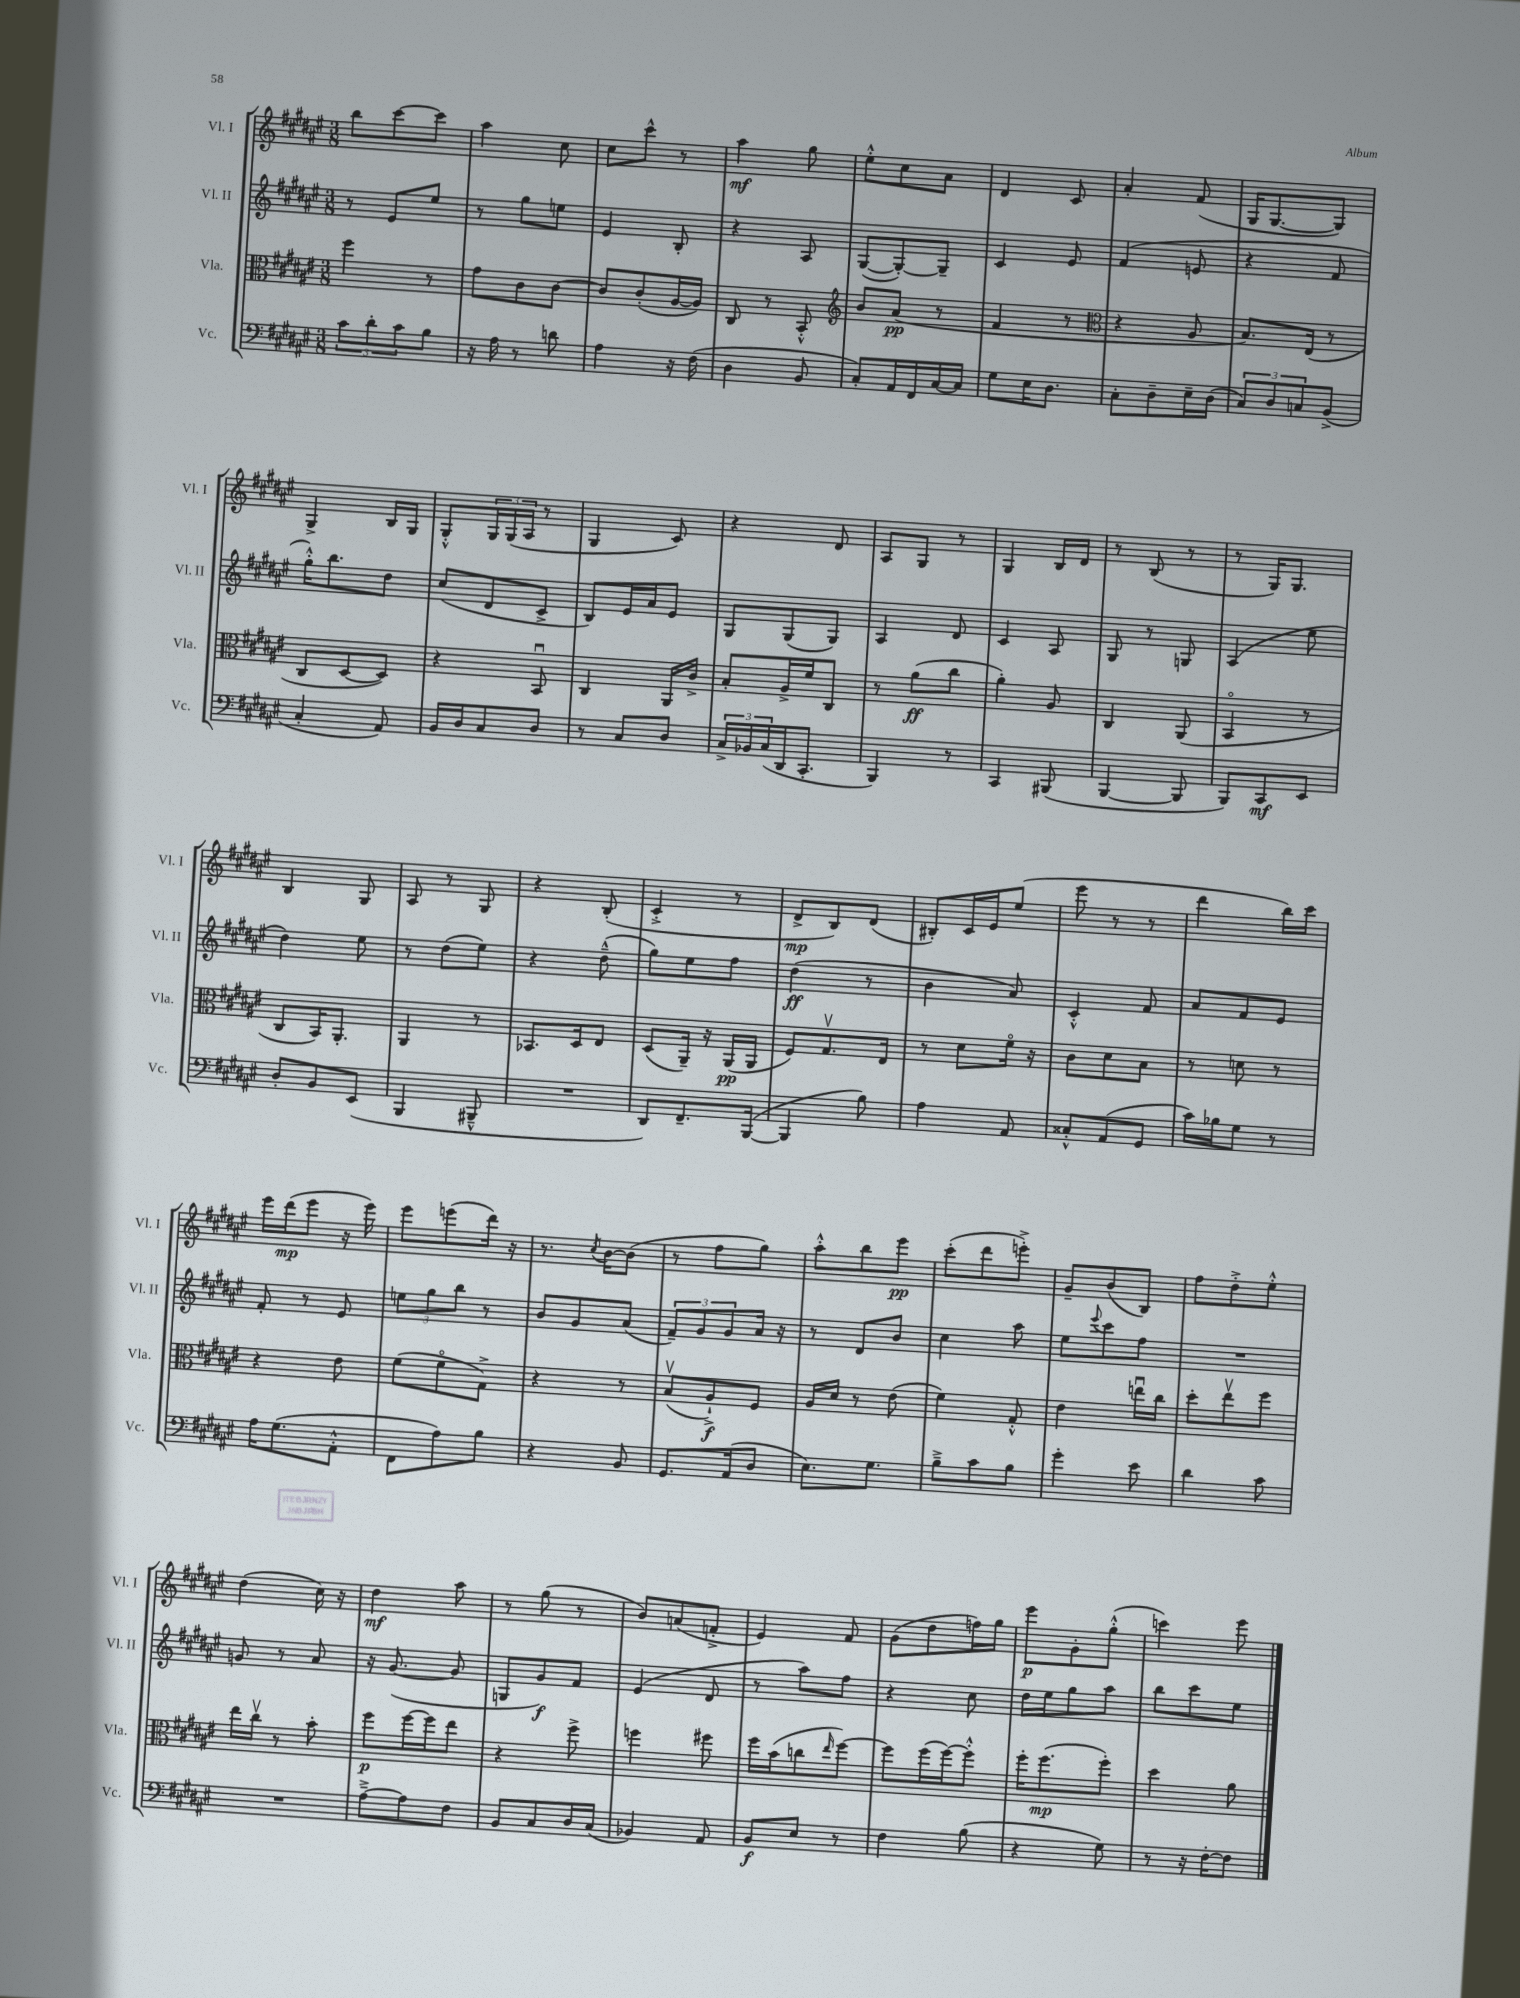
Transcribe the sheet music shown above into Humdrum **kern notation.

**kern	**kern	**kern	**kern
*staff4	*staff3	*staff2	*staff1
*clefF4	*clefC3	*clefG2	*clefG2
*k[f#c#g#d#a#e#]	*k[f#c#g#d#a#e#]	*k[f#c#g#d#a#e#]	*k[f#c#g#d#a#e#]
*M3/8	*M3/8	*M3/8	*M3/8
12c#	4ff#	8r	8bb
12d#'	.	.	.
.	.	8e#	[8ccc#
12c#	.	.	.
8B	8r	8ee#	8ccc#]
=	=	=	=
16r	8g#	8r	4aa#
16A#	.	.	.
8r	8c#	8gg#	.
8d	[8c#	8ee	8cc#
=	=	=	=
4A#	8c#]	4e#	8cc#
.	(8c#'	.	8ccc#^^
16r	[16A#	8B'	8r
(16F#	16A#])	.	.
=	=	=	=
4D#	8C#	4r	4aa#
.	8r	.	.
8BB	8BB'^^	8A#	8gg#
=	=	=	=
*	*clefG2	*	*
8C#')	8b	([8G#	8ee#'^^
16AA#	(8a#	8G#'_)	8cc#
16FF#	.	.	.
[16C#	8r	8G#~]	8a#
16C#]	.	.	.
=	=	=	=
8G#	4f#	4c#	4d#
16E#	.	.	.
8.D#	.	.	.
.	8r	8e#	8c#
=	=	=	=
*	*clefC3	*	*
8C#'	4r	(4f#	4a#'
8D#~	.	.	.
16E#~	8A#	8e	(8f#
(16D#	.	.	.
=	=	=	=
12C#)	8.B)	4r	16G#
.	.	.	[8.G#
12D#	.	.	.
12C	.	.	.
.	(16E#	.	.
(8BB^	8r	8f#	8G#])
=	=	=	=
4C#'	8C#	16gg#'^^)	4G#^
.	.	8.bb	.
.	[8D#	.	.
8AA#)	8D#])	8dd#	16B
.	.	.	16G#
=	=	=	=
16BB	4r	(8cc#	8G#'^^
16D#	.	.	.
8C#	.	8d#	24G#
.	.	.	(24G#
.	.	.	24A#
8D#	8BBu	8c#^	8r
=	=	=	=
8r	4C#	8B)	4G#
8C#	.	16e#	.
.	.	16a#	.
8D#	16AA#	8e#	8c#)
.	16c#^	.	.
=	=	=	=
24C#^	8B'	8G#	4r
24BB-	.	.	.
(24C#	.	.	.
16DD#	16A#^	(8G#	.
8.CC#'	16f#	.	.
.	8C#	8G#)	8d#
=	=	=	=
4BBB)	8r	4A#	8A#
.	(8a#	.	8G#
8r	8cc#	8d#	8r
=	=	=	=
4CC#	4a#')	4c#	4G#
(8BBB#	8A#	8A#	16B
.	.	.	16d#
=	=	=	=
[4BBB	4C#	8G#	8r
.	.	8r	(8B
8BBB]	(8AA#	8G	8r
=	=	=	=
8BBB)	4BBo	(4A#	8r
8CC#	.	.	16G#)
.	.	.	8.G#
8EE#	8r	8ee#	.
=	=	=	=
8D#'	8C#	4dd#)	4B
8BB	16BB)	.	.
.	8.AA#'	.	.
(8EE#	.	8ee#	8G#
=	=	=	=
4BBB	4AA#	8r	8A#
.	.	(8dd#	8r
8BBB#~^^	8r	8ee#)	8G#
=	=	=	=
4.r	8.BB-	4r	4r
.	16D#	.	.
.	8E#	(8dd#~^^	(8B'
=	=	=	=
8DD#)	(8D#	8gg#)	4c#'^
8.FF#~	16AA#~)	8ee#	.
.	16r	.	.
.	(16AA#	8ff#	8r
([16BBB	16AA#	.	.
=	=	=	=
4BBB]	8F#)	(4dd#	8d#^
.	8.G#v	.	8B)
8B)	.	8r	(8d#
.	16E#	.	.
=	=	=	=
4A#	8r	4b	8B#')
.	8d#	.	16c#
.	.	.	16e#
8AA#	16f#o	8a#)	(8ee#
.	16r	.	.
=	=	=	=
8C##'^^	8c#	4c#'^^	8eee#
(8AA#	8d#	.	8r
8GG#	8B	8f#	8r
=	=	=	=
16c#)	8r	8a#	4ddd#
16B-	.	.	.
8G#	8d	8f#	.
8r	8r	8e#	16bb)
.	.	.	16ccc#
=	=	=	=
16A#	4r	8f#'	16eee#
(8.G#	.	.	(16ddd#
.	.	8r	8eee#
8AA#'^^	8e#	8e#	16r
.	.	.	16eee#)
=	=	=	=
8FF#	(8f#	12ee	8eee#
.	.	12gg#	.
8A#)	8f#o	.	(8eee
.	.	12bb	.
8B	8G#^)	8r	16ddd#)
.	.	.	16r
=	=	=	=
4r	4r	8b	8.r
.	.	8g#	.
.	.	.	8qcc#
.	.	.	[16b
8BB	8r	(8a#	(8b]
=	=	=	=
8.GG#	(8Bv	12f#~)	8r
.	.	12g#	.
.	8A#`^)	.	8ff#
.	.	12g#	.
(16AA#	.	.	.
8D#	8F#	16a#	8gg#)
.	.	16r	.
=	=	=	=
8.E#)	16A#	8r	8aa#'^^
.	16d#	.	.
.	8r	8d#	8bb
8.G#	.	.	.
.	(8e#	8b	8eee#
=	=	=	=
8B~^	4f#)	4cc#	(8ccc#'
8c#	.	.	8ddd#
8B	8G#'^^	8aa#	8eee'^)
=	=	=	=
4g#'	4e#	8ee#	8g#~
.	.	8qqeee#	.
.	.	8ccc#	(8b
8e#	16eeu	8ff#	8B)
.	16cc#	.	.
=	=	=	=
4d#	8dd#'	4.r	8ff#
.	8ee#v	.	8dd#'^
8c#	8ff#	.	8ee#'^^
=	=	=	=
4.r	16ee#	8g	(4dd#
.	16cc#v	.	.
.	8r	8r	.
.	8b'	8a#	16cc#)
.	.	.	16r
=	=	=	=
[8A#~^	8ff#	16r	4dd#
.	.	([8.g#	.
8A#]	[16ff#	.	.
.	16ff#]	.	.
8F#	8ee#	8g#]	8aa#
=	=	=	=
8BB	4r	8G	8r
8C#	.	8g#)	(8gg#
16D#	8ff#^	8f#	8r
(16C#	.	.	.
=	=	=	=
4BB-)	4ff	(4e#	8b)
.	.	.	(8a
8AA#	8ff#	8d#	8f'^
=	=	=	=
8BB	16ff#	8r	4e#)
.	(16b	.	.
8E#	8cc	8aa#)	.
.	16qqee#	.	.
8r	[8ff#)	8ff#	8f#
=	=	=	=
4F#	8ff#]	4r	(8g#
.	(16ff#	.	8dd#
.	[16ff#)	.	.
(8B	8ff#'^^]	8cc#	16ff)
.	.	.	16gg#
=	=	=	=
4r	16ff#'	16dd#	8eee#
.	(8.ff#	16ee#	.
.	.	8gg#	8g#'
8G#)	8ff#')	8aa#	(8gg#'^^
=	=	=	=
8r	4dd#	8bb	4ccc)
16r	.	8ccc#	.
[16F#'	.	.	.
8F#]	8a#	8ee#	8eee#
==	==	==	==
*-	*-	*-	*-
